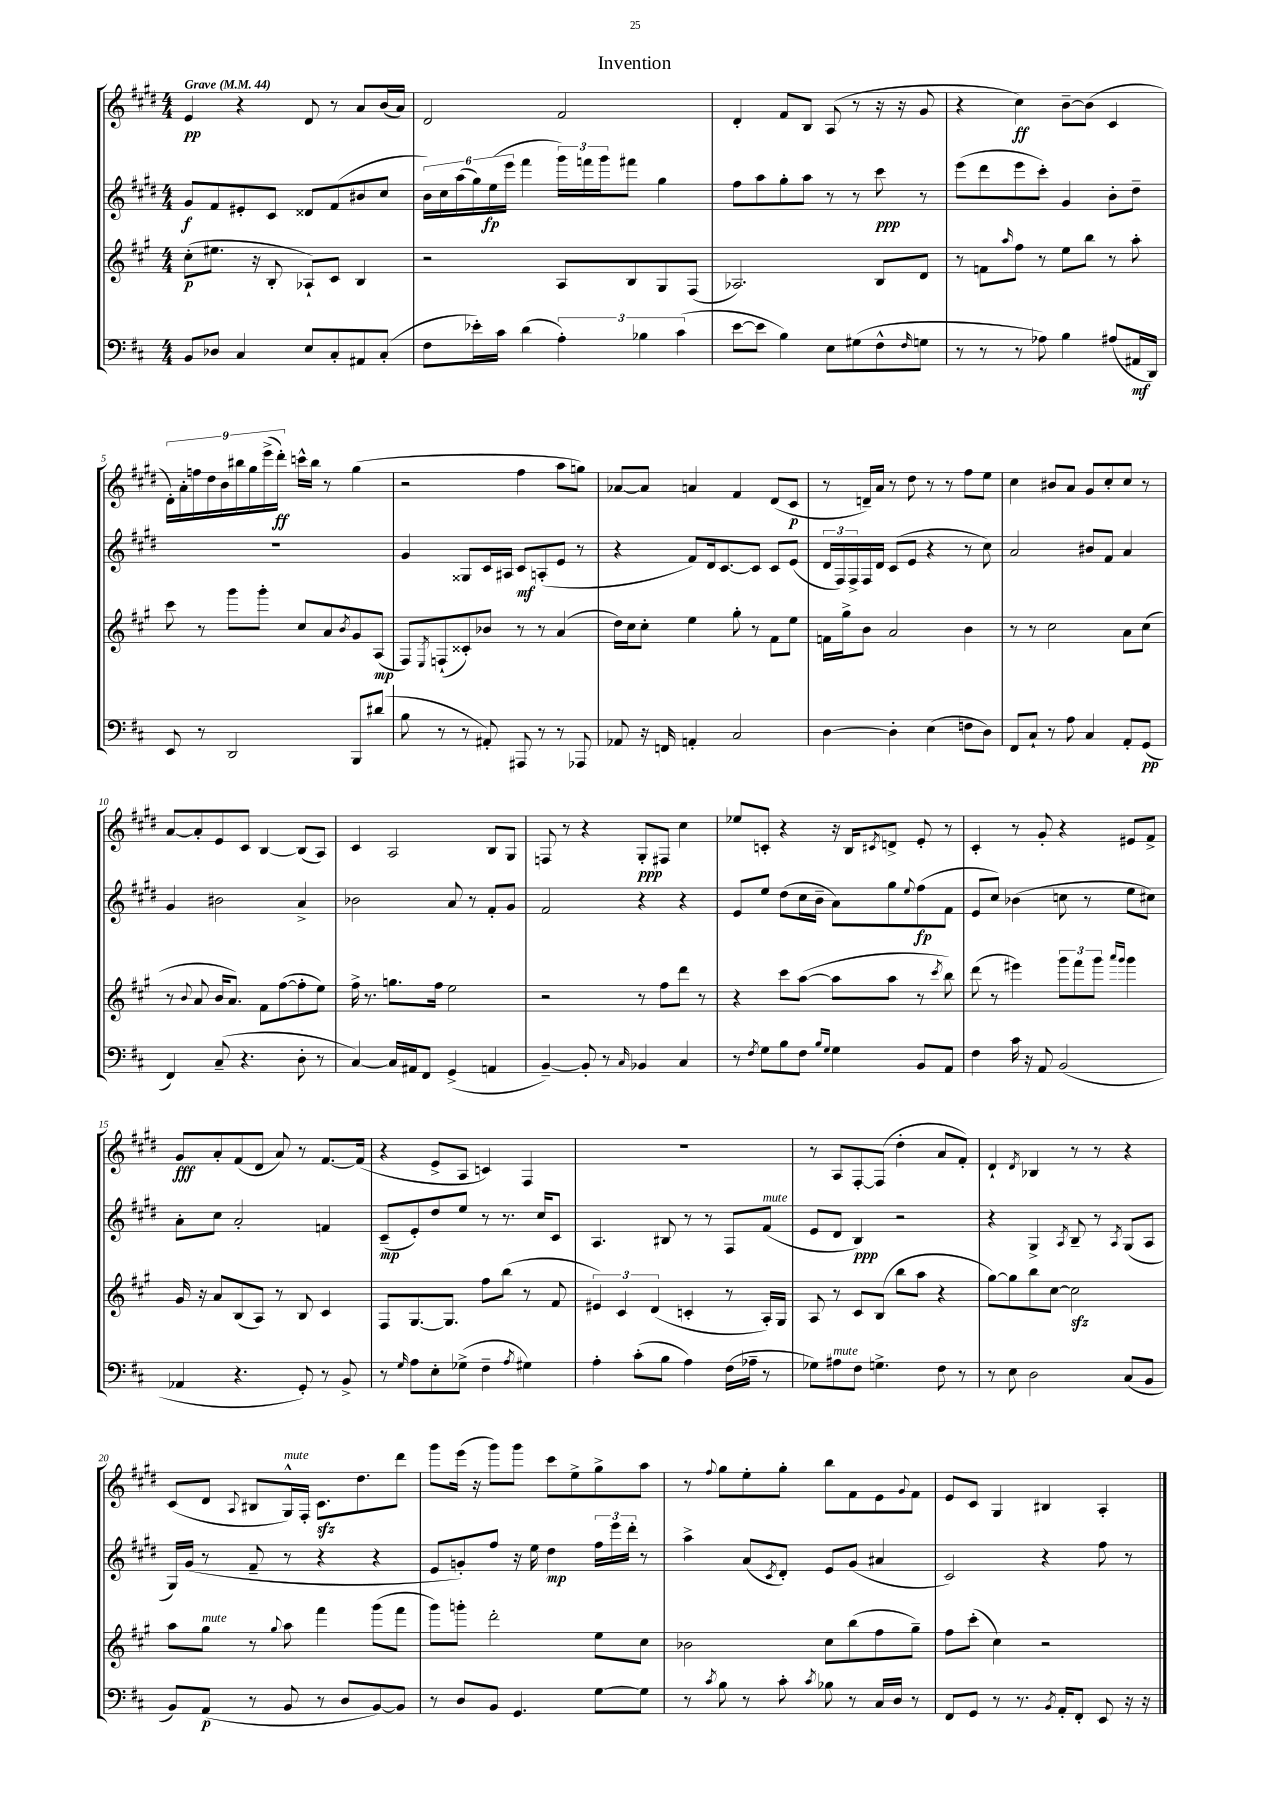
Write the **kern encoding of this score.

**kern	**dynam	**kern	**dynam	**kern	**dynam	**kern	**dynam
*part4	*part4	*part3	*part3	*part2	*part2	*part1	*part1
*staff4	*staff4	*staff3	*staff3	*staff2	*staff2	*staff1	*staff1
*clefF4	*	*clefG2	*	*clefG2	*	*clefG2	*
*k[f#c#]	*	*k[f#c#g#]	*	*k[f#c#g#d#]	*	*k[f#c#g#d#]	*
*M4/4	*	*M4/4	*	*M4/4	*	*M4/4	*
*MM44	*	*MM44	*	*MM44	*	*MM44	*
=1	=1	=1	=1	=1	=1	=1	=1
!	!	!	!	!	!	!LO:TX:a:B:t=Grave	!
8BB/L	.	(8cc#'\L	p	8g#/L	f	4e/	pp
8D-X/J	.	8.ee#X\J	.	8f#/	.	.	.
4C#/	.	.	.	8e#X'/	.	4r	.
.	.	16r	.	.	.	.	.
.	.	8B'/	.	8c#/J	.	.	.
8E/L	.	8A-X`/L)	.	8d##X/L	.	8d#/	.
8C#'/	.	8c#/J	.	(8f#/	.	8r	.
8AA#X/	.	4B/	.	8b#X/	.	8a/L	.
(8C#'/J	.	.	.	8cc#/J	.	(16b/L	.
.	.	.	.	.	.	16a/JJ)	.
=2	=2	=2	=2	=2	=2	=2	=2
8F#\L	.	2r	.	24b\LL)	.	2d#/	.
.	.	.	.	24cc#\	.	.	.
.	.	.	.	(24aa\	.	.	.
16e-X'\L)	.	.	.	24gg#\)	.	.	.
.	.	.	.	(24ee\	fp	.	.
16c#\JJ	.	.	.	.	.	.	.
.	.	.	.	24eee\JJ	.	.	.
(4d\	.	.	.	4fff#\	.	.	.
6A'\)	.	8A/L	.	24ggg#\LL)	.	2f#/	.
.	.	.	.	24fffn\	.	.	.
.	.	.	.	24ggg#\J	.	.	.
.	.	8B/	.	8fff#X\J	.	.	.
6B-X\	.	.	.	.	.	.	.
.	.	8G#/	.	4gg#\	.	.	.
(6c#\	.	.	.	.	.	.	.
.	.	(8F#/J	.	.	.	.	.
=3	=3	=3	=3	=3	=3	=3	=3
[8e\L	.	2.A-X/)	.	8ff#\L	.	4d#'/	.
8e\J]	.	.	.	8aa\	.	.	.
4B\)	.	.	.	8gg#'\	.	8f#/L	.
.	.	.	.	8aa\J	.	8B/J	.
8E\L	.	.	.	8r	.	(8A/	.
(8G#X\	.	.	.	8r	.	8r	.
8F#^^\	.	8B/L	.	8ccc#\	ppp	16r	.
.	.	.	.	.	.	16r	.
16qqF#/	.	.	.	.	.	.	.
8Gn\J	.	8d/J	.	8r	.	8g#/	.
=4	=4	=4	=4	=4	=4	=4	=4
8r	.	8r	.	(8eee\L	.	4r	.
8r	.	8fn\L	.	8ddd#\	.	.	.
.	.	16qqaa/	.	.	.	.	.
8r	.	8ff#\J	.	8eee\	.	4cc#\)	ff
8A-X\)	.	8r	.	8ccc#'\J)	.	.	.
4B\	.	8ee\L	.	4g#/	.	[8b~\L	.
.	.	8bb\J	.	.	.	(8b\J]	.
(8A#X/L	.	8r	.	8b'\L	.	4c#/	.
16AA#X/L	mf	8aa'\	.	8dd#~\J	.	.	.
16DD/JJ)	.	.	.	.	.	.	.
!!LO:LB:g=z
=5	=5	=5	=5	=5	=5	=5	=5
8EE/	.	8ccc#\	.	1r	.	18d#'\LL)	.
.	.	.	.	.	.	18a'\	.
.	.	.	.	.	.	18ffn\	.
8r	.	8r	.	.	.	.	.
.	.	.	.	.	.	18dd#\	.
.	.	.	.	.	.	18b\	.
2DD/	.	8ggg#\L	.	.	.	.	.
.	.	.	.	.	.	18bb#X\	.
.	.	.	.	.	.	18gg#\	.
.	.	8ggg#'\J	.	.	.	.	.
.	.	.	.	.	.	(18eee^\	.
.	.	.	.	.	.	18ddd#'\JJ)	ff
.	.	8cc#/L	.	.	.	16cccn^^\LL	.
.	.	.	.	.	.	16bb#\JJ	.
.	.	8a/	.	.	.	8r	.
.	.	8qb/	.	.	.	.	.
8BBB/L	.	8g#/	.	.	.	(4gg#\	.
(8d#X/J	.	(8A/J	mp	.	.	.	.
=6	=6	=6	=6	=6	=6	=6	=6
8B\	.	8F#/L)	.	4g#/	.	2r	.
.	.	8qE/	.	.	.	.	.
8r	.	(8Fn`/	.	.	.	.	.
8r	.	8c##X'/)	.	8G##X/L	.	.	.
8AA#X'/)	.	8b-X/J	.	16c#/L	.	.	.
.	.	.	.	16A#X/JJ	.	.	.
8AAA#X/	.	8r	.	8c#/L	mf	4ff#\	.
8r	.	8r	.	(8An'/	.	.	.
8r	.	(4a/	.	8e/J	.	8aa\L	.
8AAA-X/	.	.	.	8r	.	8ggn\J)	.
=7	=7	=7	=7	=7	=7	=7	=7
8AA-X/	.	16dd\LL)	.	4r	.	[8a-X/L	.
.	.	16cc#\J	.	.	.	.	.
16r	.	8cc#'\J	.	.	.	8a-/J]	.
16FFn/	.	.	.	.	.	.	.
4AAn'/	.	4ee\	.	8f#/L)	.	4an/	.
.	.	.	.	16d#/k	.	.	.
.	.	.	.	[8.c#/	.	.	.
2C#/	.	8gg#'\	.	.	.	4f#/	.
.	.	8r	.	8c#/J]	.	.	.
.	.	8f#\L	.	8c#/L	.	(8d#/L	.
.	.	8ee\J	.	(8e/J	.	8c#/J	p
=8	=8	=8	=8	=8	=8	=8	=8
[4D\	.	16fn\LL	.	24d#/LL	.	8r	.
.	.	.	.	24F#/)	.	.	.
.	.	16gg#^\J	.	.	.	.	.
.	.	.	.	24F#^/	.	.	.
.	.	8b\J	.	16F#/	.	16dn~/LL)	.
.	.	.	.	16d#/JJ	.	16a/JJ	.
4D'\]	.	2a/	.	(8c#/L	.	8r	.
.	.	.	.	8e/J	.	8dd#\	.
(4E\	.	.	.	4r	.	8r	.
.	.	.	.	.	.	8r	.
8Fn\L	.	4b\	.	8r	.	8ff#\L	.
8D\J)	.	.	.	8cc#\)	.	8ee\J	.
=9	=9	=9	=9	=9	=9	=9	=9
8FF#/L	.	8r	.	2a/	.	4cc#\	.
8C#`/J	.	8r	.	.	.	.	.
8r	.	2cc#\	.	.	.	8b#X/L	.
8A\	.	.	.	.	.	8a/J	.
4C#/	.	.	.	8b#X/L	.	8g#/L	.
.	.	.	.	8f#/J	.	8cc#'/	.
8AA'/L	.	8a\L	.	4a/	.	8cc#/J	.
(8GG/J	pp	(8cc#\J	.	.	.	8r	.
!!LO:LB:g=z
=10	=10	=10	=10	=10	=10	=10	=10
4FF#/)	.	8r	.	4g#/	.	[8a/L	.
.	.	8qqb/	.	.	.	.	.
.	.	8a/	.	.	.	8a'/]	.
(8C#~/	.	16b/KL	.	2b#X\	.	8e/	.
.	.	8.a/J)	.	.	.	.	.
4.r	.	.	.	.	.	8c#/J	.
.	.	8f#\L	.	.	.	[4B/	.
.	.	([8ff#\	.	.	.	.	.
8D'\	.	8ff#'\]	.	4a^/	.	(8B/L]	.
8r	.	8ee\J)	.	.	.	8A/J)	.
=11	=11	=11	=11	=11	=11	=11	=11
[4C#/)	.	16ff#^\	.	2b-X\	.	4c#/	.
.	.	8.r	.	.	.	.	.
16C#/LL]	.	8.ggn\L	.	.	.	2A/	.
16AA#X/J	.	.	.	.	.	.	.
8FF#/J	.	.	.	.	.	.	.
.	.	16ff#\Jk	.	.	.	.	.
(4GG^/	.	2ee\	.	8a/	.	.	.
.	.	.	.	8r	.	.	.
4AAn/	.	.	.	8f#'/L	.	8B/L	.
.	.	.	.	8g#/J	.	8G#/J	.
=12	=12	=12	=12	=12	=12	=12	=12
[4BB~/)	.	2r	.	2f#/	.	8Fn/	.
.	.	.	.	.	.	8r	.
8BB'/]	.	.	.	.	.	4r	.
8r	.	.	.	.	.	.	.
16qqC#/	.	.	.	.	.	.	.
4BB-X/	.	8r	.	4r	.	8G#'/L	ppp
.	.	8ff#\L	.	.	.	8F#X/J	.
4C#/	.	8ddd\J	.	4r	.	4cc#\	.
.	.	8r	.	.	.	.	.
=13	=13	=13	=13	=13	=13	=13	=13
8r	.	4r	.	8e/L	.	8ee-X/L	.
8qF#/	.	.	.	.	.	.	.
8G\L	.	.	.	8ee/J	.	8cn'/J	.
8B\	.	8ccc#\L	.	(8dd#\L	.	4r	.
8F#\J	.	([8aa\J	.	16cc#\L	.	.	.
.	.	.	.	16b~\JJ	.	.	.
16qqB/LL	.	.	.	.	.	.	.
16qqG/JJ	.	.	.	.	.	.	.
4G\	.	8aa\L]	.	8a\L)	.	16r	.
.	.	.	.	.	.	16B/KL	.
.	.	.	.	.	.	8qc#X/	.
.	.	8aa\J	.	8gg#\	.	8dn^/J	.
.	.	.	.	8qqee/	.	.	.
8BB/L	.	8r	.	(8ff#\	fp	8e'/	.
.	.	8qccc#/	.	.	.	.	.
8AA/J	.	8bb\)	.	8f#\J	.	8r	.
=14	=14	=14	=14	=14	=14	=14	=14
4F#\	.	(8ddd\	.	8e/L	.	4c#'/	.
.	.	8r	.	8cc#/J)	.	.	.
16c#\	.	4eee#X\)	.	(4b-X\	.	8r	.
16r	.	.	.	.	.	.	.
8AA/	.	.	.	.	.	8g#'/	.
(2BB/	.	12ggg#\L	.	8ccn\	.	4r	.
.	.	12fff#\	.	.	.	.	.
.	.	.	.	8r	.	.	.
.	.	12ggg#\J	.	.	.	.	.
.	.	16qqaaa/LL	.	.	.	.	.
.	.	16qqggg#/JJ	.	.	.	.	.
.	.	4ggg#\	.	8ee\L	.	8e#X/L	.
.	.	.	.	8cc#X\J)	.	8f#^/J	.
!!LO:LB:g=z
=15	=15	=15	=15	=15	=15	=15	=15
4AA-X/	.	16g#/	.	8a'\L	.	8g#/L	fff
.	.	16r	.	.	.	.	.
.	.	8a/L	.	8cc#\J	.	8a'/	.
4.r	.	(8B/	.	2a'/	.	(8f#/	.
.	.	8A/J)	.	.	.	8d#/J	.
.	.	8r	.	.	.	8a/)	.
8GG'/)	.	8B/	.	.	.	8r	.
8r	.	4c#/	.	4fn/	.	[8.f#/L	.
8BB^/	.	.	.	.	.	.	.
.	.	.	.	.	.	(16f#/Jk]	.
=16	=16	=16	=16	=16	=16	=16	=16
8r	.	8F#/L	.	(8c#~/L	mp	4r	.
16qqG/	.	.	.	.	.	.	.
8A\L	.	[8.G#/	.	8e'/)	.	.	.
8E'\	.	.	.	8dd#/	.	8e^/L	.
.	.	8.G#/J]	.	.	.	.	.
(8G-X^\J	.	.	.	8ee/J	.	8A/J	.
4F#~\	.	8ff#\L	.	8r	.	4cn/)	.
.	.	(8bb\J	.	8.r	.	.	.
8qA/	.	.	.	.	.	.	.
4G#X\)	.	8r	.	.	.	4F#/	.
.	.	.	.	16cc#/KL	.	.	.
.	.	8f#/	.	8c#/J	.	.	.
=17	=17	=17	=17	=17	=17	=17	=17
4A'\	.	6e#X/)	.	4.A/	.	1r	.
.	.	6c#/	.	.	.	.	.
(8c#'\L	.	.	.	.	.	.	.
.	.	(6d/	.	.	.	.	.
8B\J	.	.	.	8B#X/	.	.	.
4A\)	.	4cn'/	.	8r	.	.	.
.	.	.	.	8r	.	.	.
(16F#\LL	.	8r	.	8F#/L	.	.	.
16A-X~\JJ	.	.	.	.	.	.	.
!	!	!	!	!LO:TX:a:i:t=mute	!	!	!
8r	.	16A'/LL)	.	(8f#/J	.	.	.
.	.	16G#/JJ	.	.	.	.	.
=18	=18	=18	=18	=18	=18	=18	=18
8G-X\L)	.	8A/	.	8e/L	.	8r	.
!LO:TX:a:i:t=mute	!	!	!	!	!	!	!
8A#X\	.	8r	.	8d#/J	.	8A/L	.
8F#\J	.	8c#/L	.	4B/)	ppp	[8F#'/	.
4.Gn^\	.	(8B/J	.	.	.	(8F#/J]	.
.	.	8bb\L	.	2r	.	4dd#'\	.
.	.	8aa\J	.	.	.	.	.
8F#\	.	4r	.	.	.	8a/L	.
8r	.	.	.	.	.	8f#'/J)	.
=19	=19	=19	=19	=19	=19	=19	=19
8r	.	[8gg#\L)	.	4r	.	4d#`/	.
8E\	.	8gg#\]	.	.	.	.	.
.	.	.	.	.	.	8qd#/	.
2D\	.	8bb\	.	4G#^/	.	4B-X/	.
.	.	[8cc#\J	.	.	.	.	.
.	.	.	.	8qA/	.	.	.
.	.	2cc#zz\]	.	8B~/	.	8r	.
.	.	.	.	8r	.	8r	.
.	.	.	.	8qA/	.	.	.
(8C#/L	.	.	.	(8G#/L	.	4r	.
8BB/J	.	.	.	8A/J	.	.	.
!!LO:LB:g=z
=20	=20	=20	=20	=20	=20	=20	=20
8BB/L)	.	8aa\L	.	16G#/LL)	.	(8c#/L	.
.	.	.	.	(16g#/JJ	.	.	.
!	!	!LO:TX:a:i:t=mute	!	!	!	!	!
(8AA/J	p	8gg#\J	.	8r	.	8d#/J	.
.	.	.	.	.	.	8qqA/	.
8r	.	8r	.	8f#~/	.	8B#X/L	.
.	.	8qqgg#/	.	.	.	.	.
!	!	!	!	!	!	!LO:TX:a:i:t=mute	!
8BB/	.	8aa\	.	8r	.	16G#^^/L)	.
.	.	.	.	.	.	16F#'/JJ	.
8r	.	4fff#\	.	4r	.	8.c#zz\L	.
8D/L	.	.	.	.	.	.	.
.	.	.	.	.	.	8.dd#\	.
[8BB/)	.	(8ggg#\L	.	4r	.	.	.
8BB/J]	.	8fff#\J	.	.	.	8ddd#\J	.
=21	=21	=21	=21	=21	=21	=21	=21
8r	.	8ggg#\L)	.	8e/L	.	8ggg#\L	.
8D/L	.	8gggn'\J	.	8gn'/)	.	(16eee\Jk	.
.	.	.	.	.	.	16r	.
8BB/J	.	2ddd'\	.	8ff#/J	.	8ggg#\L)	.
4.GG/	.	.	.	16r	.	8ggg#\J	.
.	.	.	.	16ee\	.	.	.
.	.	.	.	4dd#\	mp	8ccc#\L	.
.	.	.	.	.	.	8ee^\	.
[8G\L	.	8ee\L	.	24ff#\LL	.	8gg#^\	.
.	.	.	.	24eee\	.	.	.
.	.	.	.	24ddd#'\JJ	.	.	.
8G\J]	.	8cc#\J	.	8r	.	8aa\J	.
=22	=22	=22	=22	=22	=22	=22	=22
8r	.	2b-X\	.	4aa^\	.	8r	.
8qc#/	.	.	.	.	.	8qqff#/	.
8B\	.	.	.	.	.	8gg#\L	.
8r	.	.	.	(8a/L	.	8ee'\	.
.	.	.	.	8qc#/	.	.	.
8c#'\	.	.	.	8d#'/J)	.	8gg#'\J	.
8qc#/	.	.	.	.	.	.	.
8B-X\	.	8cc#\L	.	8e/L	.	8bb\L	.
8r	.	(8bb\	.	(8g#/J	.	8f#\	.
16C#/LL	.	8ff#\	.	4a#X/	.	8e\	.
16D/JJ	.	.	.	.	.	.	.
.	.	.	.	.	.	8qqg#/	.
8r	.	8gg#~\J)	.	.	.	8f#\J	.
=23	=23	=23	=23	=23	=23	=23	=23
8FF#/L	.	8ff#\L	.	2c#/)	.	8e/L	.
8GG/J	.	(8ccc#'\J	.	.	.	8c#/J	.
8r	.	4cc#\)	.	.	.	4G#/	.
8.r	.	.	.	.	.	.	.
.	.	2r	.	4r	.	4B#X/	.
8qBB/	.	.	.	.	.	.	.
16AA'/KL	.	.	.	.	.	.	.
8FF#'/J	.	.	.	.	.	.	.
8EE/	.	.	.	8ff#\	.	4A'/	.
16r	.	.	.	8r	.	.	.
16r	.	.	.	.	.	.	.
==	==	==	==	==	==	==	==
*-	*-	*-	*-	*-	*-	*-	*-
